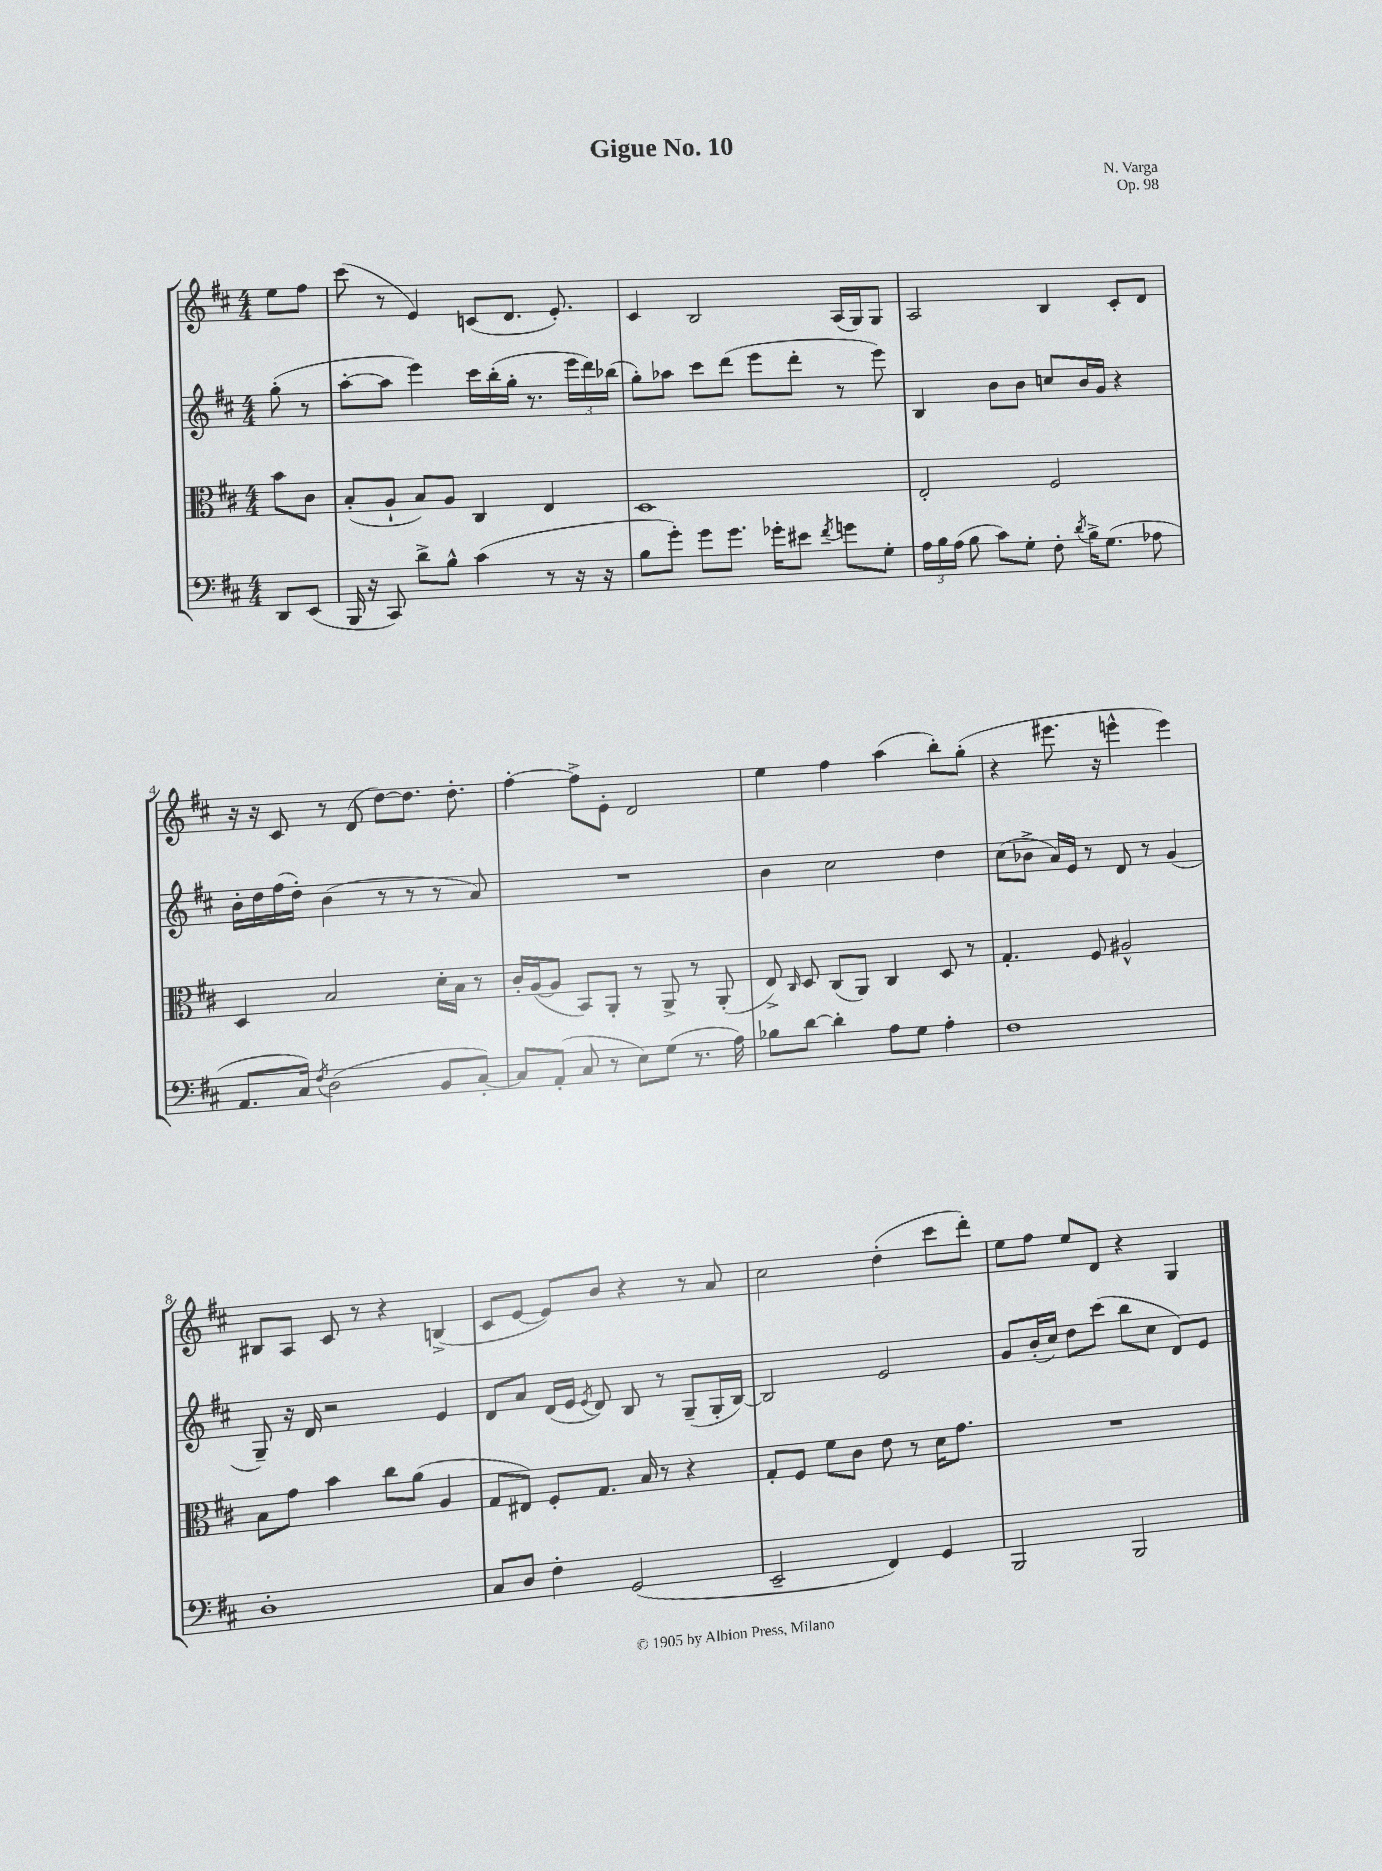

**kern	**kern	**kern	**kern
*staff4	*staff3	*staff2	*staff1
*clefF4	*clefC3	*clefG2	*clefG2
*k[f#c#]	*k[f#c#]	*k[f#c#]	*k[f#c#]
*M4/4	*M4/4	*M4/4	*M4/4
8DD/L	8b\L	(8gg'\	8ee\L
(8EE/J	8c#\J	8r	8ff#\J
=	=	=	=
16BBB/	(8B'/L	[8aa'\L	(8ccc#\
16r	.	.	.
8CC#/)	8A`/J	8aa\]J	8r
8d^\L	8B/L)	4eee\)	4e/)
8B^^\J	8A/J	.	.
(4c#\	4C#/	16ccc#\LL	(8c/L
.	.	(16bb'\	.
.	.	16gg'\JJ	8.d/J
.	.	8.r	.
8r	4E/	.	.
.	.	.	8.e'/)
16r	.	24eee\LL	.
.	.	24ddd\)	.
16r	.	.	.
.	.	(24bb-\JJ	.
=	=	=	=
8B\L	1D	8gg'\L)	4c#/
8g'\J)	.	8aa-\J	.
8g\L	.	8ccc#\L	2B/
8.g\J	.	(8ddd\J	.
.	.	8eee\L	.
16g-'\LK	.	.	.
8e#\J	.	8ddd'\J	.
8qf#/	.	.	.
8g\L	.	8r	(16A/LL
.	.	.	16G/J)
8G'\J	.	8eee\)	8G/J
=	=	=	=
24A\LL	2E'/	4B/	2A/
24B\	.	.	.
(24A\JJ	.	.	.
8B\	.	.	.
8c#\L)	.	8b\L	.
8G'\J	.	8b\J	.
8F#'\	2F#/	8cc/L	4B/
8qd/	.	.	.
16B^\LK	.	16b/L	.
(8.G\J	.	16g/JJ	.
.	.	4r	8c#'/L
8A-\	.	.	8d/J
=	=	=	=
8.AA/L	4D/	16b'\LL	16r
.	.	16dd\	16r
.	.	(16ff#\	8c#/
16C#/Jk)	.	16dd'\JJ)	.
8qF#/	.	.	.
(2D\	2B/	(4b\	8r
.	.	.	(8d/
.	.	8r	[8dd\L)
.	.	8r	8.dd\]J
8BB/L	16d'\LL	8r	.
.	16B\JJ	.	8.dd'\
[8C#'/J)	8r	8a/)	.
=	=	=	=
8C#/]L	16c#'/LL	1r	[4ff#'\
.	([16A/J	.	.
(8AA'/J	8A/]J	.	.
8C#/	8BB/L)	.	8ff#^\]L
8r	8AA'/J	.	8e'\J
8E\L)	8r	.	2d/
(8G\J	8AA^/	.	.
8.r	8r	.	.
.	(8AA'/	.	.
16A\)	.	.	.
=	=	=	=
8B-\L	8E^/)	4b\	4ee\
.	16qqC#/	.	.
[8d\J	8D/	.	.
4d'\]	(8C#/L	2cc#\	4ff#\
.	8AA/J)	.	.
8A\L	4C#/	.	(4aa\
8G\J	.	.	.
4A'\	8D/	4dd\	8bb'\L)
.	8r	.	(8gg'\J
=	=	=	=
1F#	4.G'/	(8cc#\L	4r
.	.	8b-^\J	.
.	.	16a/LL)	8.eee#\
.	.	16e/JJ	.
.	8F#/	8r	.
.	.	.	16r
.	2A#^^/	8d/	4eee^^\
.	.	8r	.
.	.	(4g/	4eee\)
=	=	=	=
1D'	8B\L	8G~/)	8B#/L
.	8g\J	16r	8A/J
.	.	16d/	.
.	4b\	2r	8c#/
.	.	.	8r
.	8cc#\L	.	4r
.	(8a\J	.	.
.	4A/	4e/	(4B^/
=	=	=	=
8C#/L	8G/L	8d/L	8c#/L
8D/J	8E#/J)	8a/J	[8e/J
4F#'\	8F#'/L	(16d/LL	8e/]L)
.	.	16e/JJ	.
.	.	8qe/	.
.	8.G/J	8d/)	8b/J
(2GG/	.	8B/	4r
.	16B/	.	.
.	8r	8r	.
.	4r	(8G~/L	8r
.	.	16G'/L	8a/
.	.	[16B/JJ)	.
=	=	=	=
2EE~/	8G'/L	2B/]	2cc#\
.	8F#/J	.	.
.	8f#\L	.	.
.	8c#\J	.	.
4FF#/)	8e\	2e/	(4dd'\
.	8r	.	.
4GG/	16d\LK	.	8ccc#\L
.	8.g\J	.	.
.	.	.	8ddd'\J)
=	=	=	=
2BBB/	1r	8g/L	8ee\L
.	.	(16b'/L	8ff#\J
.	.	16cc#/JJ)	.
.	.	8dd\L	8ee/L
.	.	(8ccc#\J	8d/J
2BBB/	.	8bb\L	4r
.	.	8cc#\J	.
.	.	8d/L)	4G/
.	.	8e/J	.
==	==	==	==
*-	*-	*-	*-
